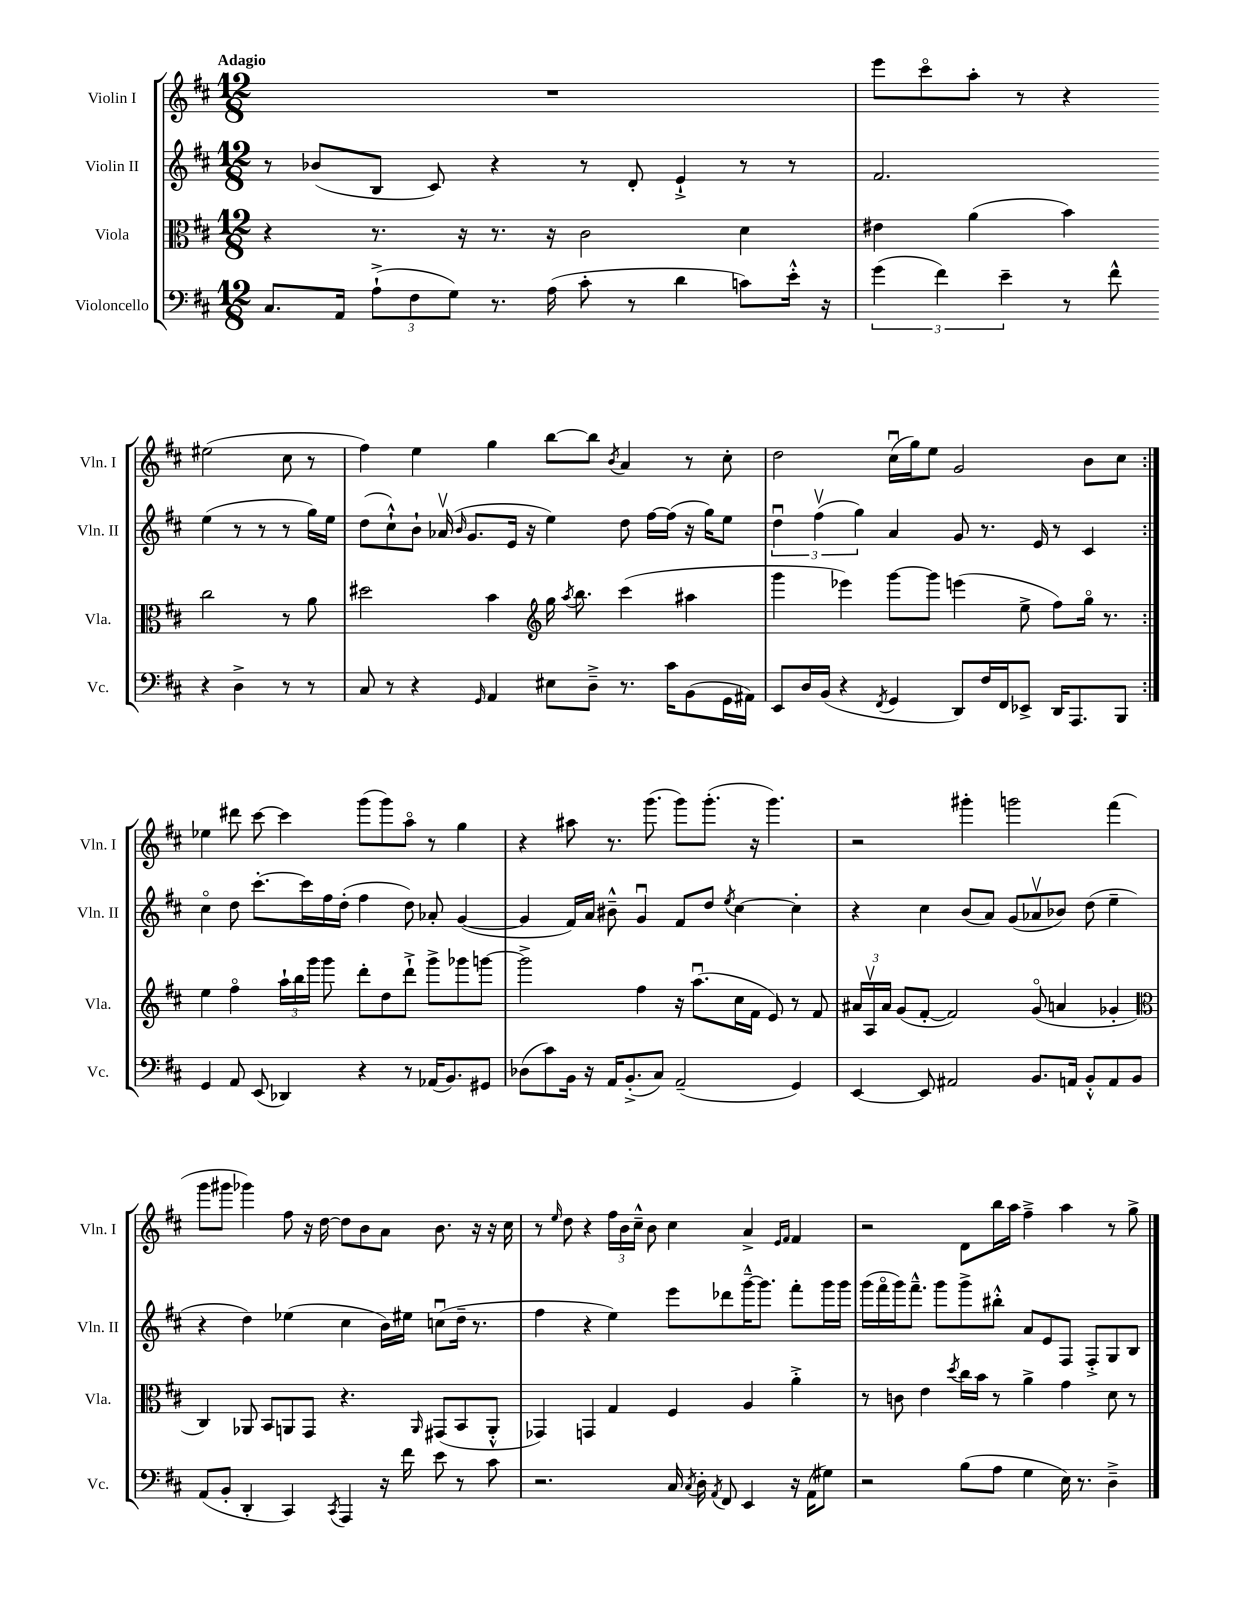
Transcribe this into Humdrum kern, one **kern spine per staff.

**kern	**kern	**kern	**kern
*part4	*part3	*part2	*part1
*staff4	*staff3	*staff2	*staff1
*I"Violoncello	*I"Viola	*I"Violin II	*I"Violin I
*I'Vc.	*I'Vla.	*I'Vln. II	*I'Vln. I
*clefF4	*clefC3	*clefG2	*clefG2
*k[f#c#]	*k[f#c#]	*k[f#c#]	*k[f#c#]
*M12/8	*M12/8	*M12/8	*M12/8
=1	=1	=1	=1
!	!	!	!LO:TX:a:B:t=Adagio
8.C#/L	4r	8r	1.r
.	.	(8b-X/L	.
16AA/Jk	.	.	.
(12A`^\L	8.r	8B/J	.
12F#\	.	.	.
.	.	8c#/)	.
12G\J)	.	.	.
.	16r	.	.
8.r	8.r	4r	.
(16A\	16r	.	.
8c#'\	2c#\	8r	.
8r	.	8d'/	.
4d\	.	4e`^/	.
8cn\L)	4d\	8r	.
16e'^^\Jk	.	8r	.
16r	.	.	.
=2	=2	=2	=2
(6g\	4e#X\	2.f#/	8eee\L
.	.	.	8ccc#\
6f#\)	.	.	.
.	(4a\	.	8aa'\J
6e~\	.	.	.
.	.	.	8r
8r	4b\)	.	4r
8f#^^\	.	.	.
4r	2cc#\	(4ee\	(2ee#X\
4D^\	.	8r	.
.	.	8r	.
8r	8r	8r	8cc#\
8r	8a\	16gg\LL)	8r
.	.	16ee\JJ	.
!!LO:LB:g=z
=3	=3	=3	=3
8C#/	2dd#X\	(8dd\L	4ff#\)
8r	.	8cc#`^^\)	.
4r	.	8b`\J	4ee\
.	.	(16a-Xv/	.
.	.	16qqb/	.
.	.	8.g/L	.
16qqGG/	.	.	.
4AA/	4b\	.	4gg\
.	.	16e/Jk	.
.	.	16r	.
*	*clefG2	*	*
8E#X\L	16gg\	4ee\)	[8bb\L
.	8qaa/	.	.
.	8.bb\	.	.
8D~^\J	.	.	8bb\J]
.	.	.	8qb/
8.r	(4ccc#\	8dd\	4a/
.	.	[16ff#\LL	.
16c#\KL	.	(16ff#\JJ]	.
(8BB\	4aa#X\	16r	8r
.	.	16gg\KL)	.
16GG\L	.	8ee\J	8cc#'\
16AA#X\JJ)	.	.	.
=4	=4	=4	=4
8EE/L	4ggg\	6ddu\	2dd\
16D/L	.	.	.
.	.	(6ff#v\	.
(16BB/JJ	.	.	.
4r	4eee-X\)	.	.
.	.	6gg\)	.
8qFF#/	.	.	.
4GG/	[8ggg\L	4a/	(16cc#u\LL
.	.	.	16gg\J)
.	8ggg\J]	.	8ee\J
8DD/L)	(4eeen\	8g/	2g/
16F#/L	.	8.r	.
16FF#/J	.	.	.
8EE-X^/J	8ee^\	.	.
.	.	16e/	.
16DD/KL	8ff#\L)	8r	.
8.AAA/	.	.	.
.	16gg\Jk	4c#/	8b\L
.	8.r	.	.
8BBB/J	.	.	8cc#\J
!!LO:LB:g=z
=5:|!	=5:|!	=5:|!	=5:|!
4GG/	4ee\	4cc#\	4ee-X\
8AA/	4ff#\	8dd\	8ddd#X\
(8EE/	.	[8.ccc#'\L	[8ccc#\
4DD-X/)	24aa`\LL	.	4ccc#\]
.	24bb\	.	.
.	.	16ccc#\L]	.
.	24ggg\JJ	.	.
.	8ggg\	16ff#\	.
.	.	(16dd'\JJ	.
4r	8ddd'\L	4ff#\	(8ggg\L
.	8dd\	.	8ggg\)
8r	8ddd`^\J	8dd\)	8aa\J
(16AA-X/KL	8ggg^\L	8a-X'/	8r
8.BB/)	.	.	.
.	8ggg-X\	([4g/	4gg\
8GG#X/J	[8gggn\J	.	.
=6	=6	=6	=6
(8D-X\L	2ggg^\]	4g/]	4r
8c#\)	.	.	.
16BB\Jk	.	16f#/LL)	8aa#X\
16r	.	16a/JJ	.
16AA/KL	.	8b#X~^^\	8.r
(8.BB'^/	.	.	.
.	4ff#\	4gu/	.
.	.	.	(8.ggg\
8C#/J)	.	.	.
(2AA~/	16r	8f#/L	8ggg\L)
.	(8.aau\L	.	.
.	.	8dd/J	(8.ggg'\J
.	.	8qee/	.
.	16cc#\L	[4cc#\	.
.	16f#\JJ	.	16r
.	8e/)	.	4.ggg\)
4GG/)	8r	4cc#'\]	.
.	8f#/	.	.
=7	=7	=7	=7
[4EE/	24a#X/LL	4r	2r
.	24Av/	.	.
.	24a#/JJ	.	.
.	(8g/L	.	.
8EE/]	[8f#'/J	4cc#\	.
2AA#X/	2f#/])	.	.
.	.	(8b/L	4ggg#X'\
.	.	8a/J)	.
.	.	(8g/L	2gggn\
8.BB/L	(8g/	8a-Xv/	.
.	4an/	8b-X/J)	.
16AAn/Jk	.	.	.
8BB'^^/L	.	(8dd\	.
8AA/	4g-X'/	4ee~\	(4fff#\
8BB/J	.	.	.
!!LO:LB:g=z
=8	=8	=8	=8
*	*clefC3	*	*
(8AA/L	4C#/)	4r	8ggg\L
8BB'/J	.	.	8ggg#X\J
4DD'/	8AA-X/	4dd\)	4ggg-X\)
.	8BB/L	.	.
4CC#/)	8AAn/	(4ee-X\	8ff#\
.	8GG/J	.	16r
.	.	.	[16dd\
8qCC#/	.	.	.
4AAA/	4.r	4cc#\	8dd\L]
.	.	.	8b\
16r	.	16b\LL)	8a\J
16f#\	.	16ee#X\JJ	.
.	16qqAA/	.	.
8e\	(8GG#X/L	(8ccnu\L	8.b\
8r	8BB/	16dd~\Jk	.
.	.	8.r	16r
8c#\	8AA'^^/J	.	16r
.	.	.	16cc#\
=9	=9	=9	=9
2.r	4GG-X/)	4ff#\	8r
.	.	.	16qqee/
.	.	.	8dd\
.	4GGn/	4r	4r
.	4G/	4ee\)	24ff#\LL
.	.	.	24b\
.	.	.	24cc#~^^\JJ
.	.	.	8b\
16C#/	4F#/	8eee\L	4cc#\
8qC#/	.	.	.
16D'\	.	.	.
8qAA/	.	.	.
8FF#/	.	8ddd-X\	.
4EE/	4A/	[16ggg~^^\K	4a^/
.	.	8.ggg\J]	.
.	.	.	16qqe/LL
.	.	.	16qqf#/JJ
16r	4a'^\	8fff#'\L	4f#/
(16AA\KL	.	.	.
8G#X\J)	.	16ggg\L	.
.	.	16ggg\JJ	.
=10	=10	=10	=10
2r	8r	(16ggg\LL	2r
.	.	16fff#\	.
.	8cn\	16ggg\J)	.
.	.	8.fff#~^^\J	.
.	4e\	.	.
.	.	8ggg\L	.
.	8qdd/	.	.
(8B\L	16cc#\LL	8ggg^\	8d\L
.	16b\JJ	.	.
8A\J	8r	8bb#X'^^\J	16bb\L
.	.	.	16aa\JJ
4G\	4a^\	8a/L	4ff#~^\
.	.	8e/	.
16E\)	4g\	8F#/J	4aa\
8.r	.	.	.
.	.	8F#'^/L	.
4D~^\	8d\	8G/	8r
.	8r	8B/J	8gg^\
==	==	==	==
*-	*-	*-	*-
